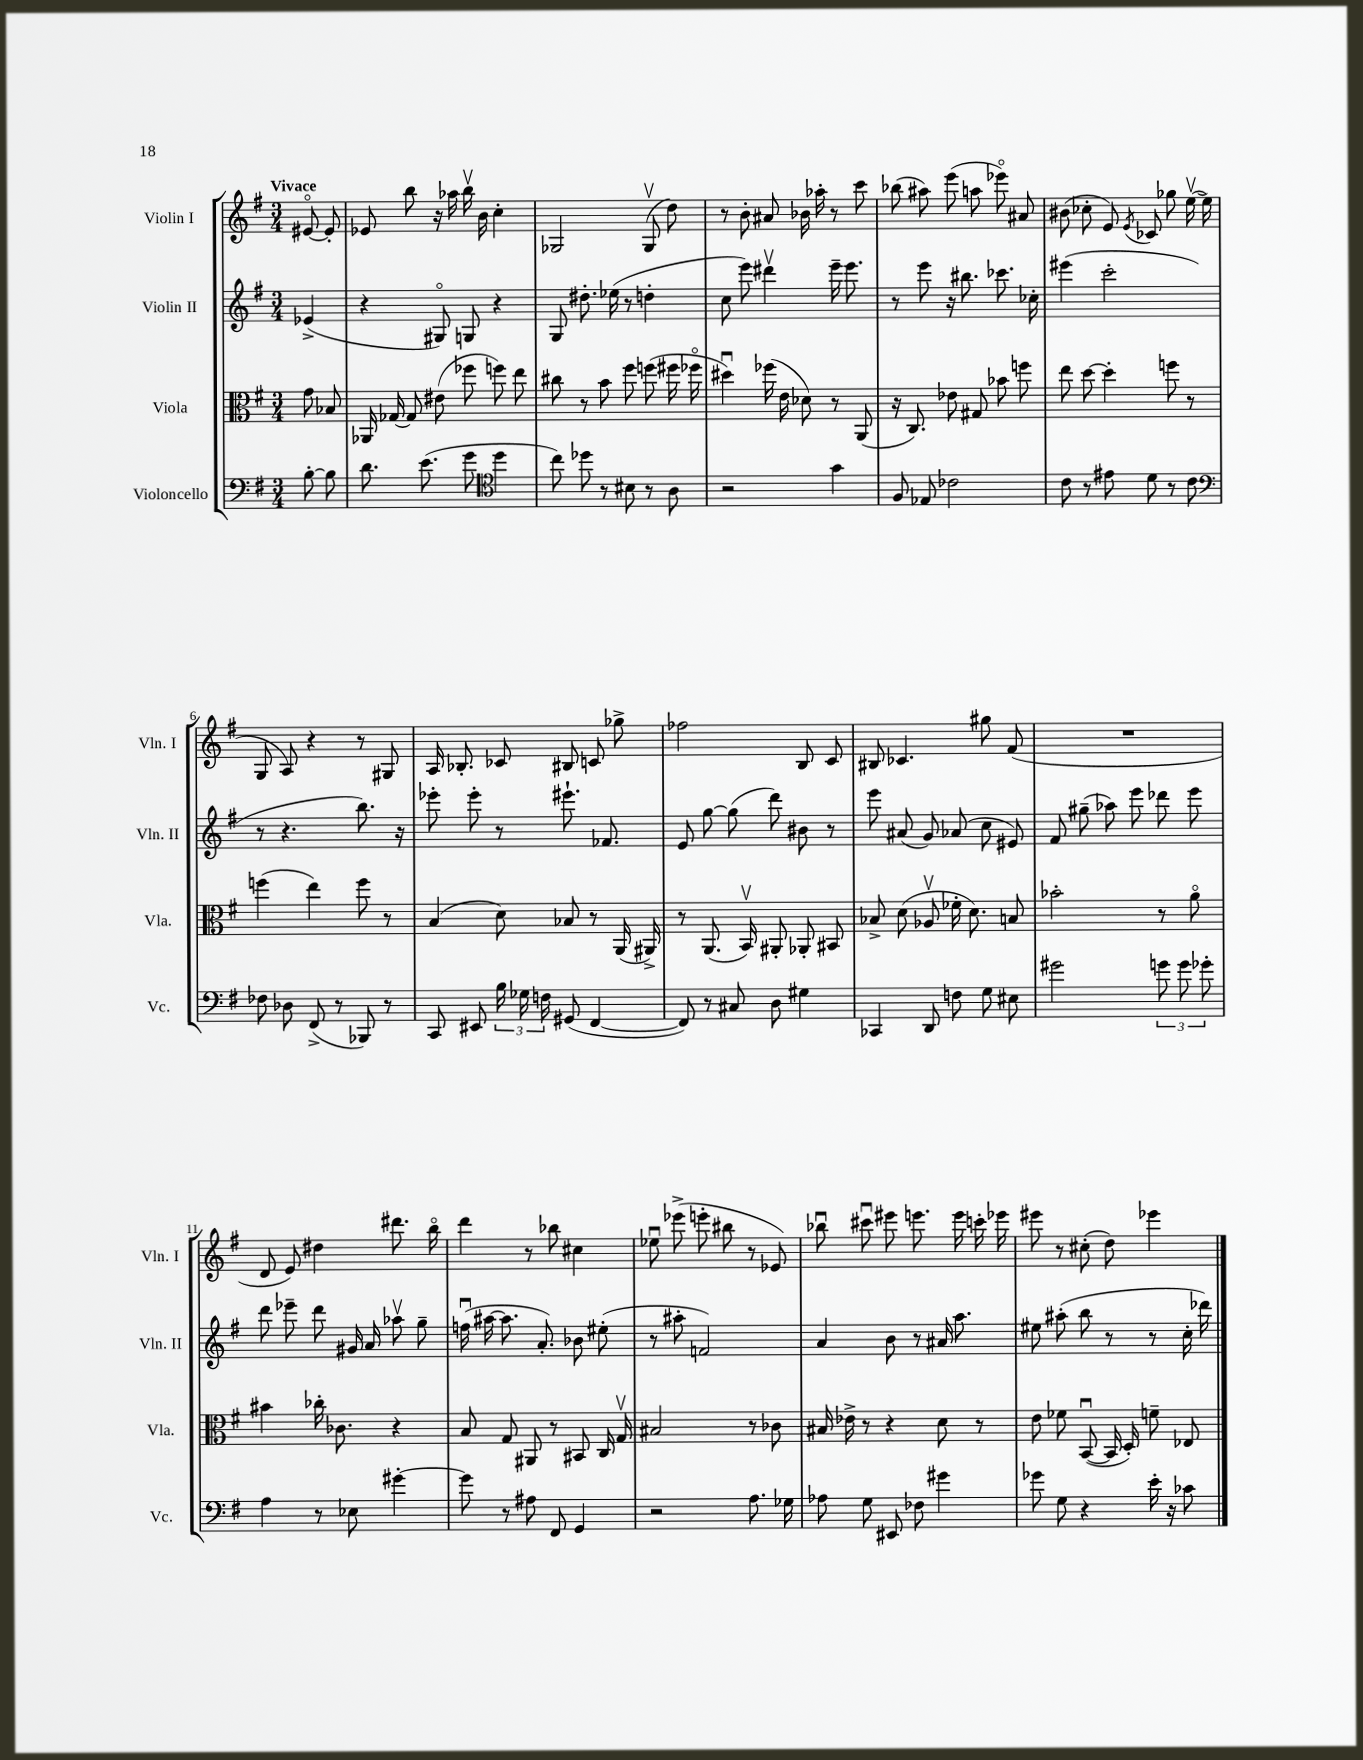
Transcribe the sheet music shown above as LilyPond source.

<<
\new StaffGroup <<
\new Staff = "s0" \with { instrumentName = "Violin I" shortInstrumentName = "Vln. I" } {
    \clef treble \key g \major \numericTimeSignature \time 3/4 \partial 4 \tempo "Vivace"
    \autoBeamOff eis'8~\flageolet eis'8-. |
    ees'8 b''8 r16 aes''16 b''16\upbow b'16 c''4-. |
    ges2 ges8\upbow( d''8) |
    r8 b'8-. ais'8 bes'16 aes''16-. r8 c'''8 |
    bes''8( ais''8) e'''8( a''8 ees'''8\flageolet) ais'8 |
    bis'8( ces''8-. e'8) \acciaccatura { e'8 } ces'8 ges''8 e''16~\upbow e''16( |
    g8 a8) r4 r8 gis8 |
    a16 bes8.-. ces'8 bis8 c'8 ges''8-> |
    fes''2 b8 c'8 |
    bis8 ces'4. gis''8 fis'8( |
    R2. |
    d'8 e'8) dis''4 dis'''8. b''16\flageolet |
    d'''4 r8 bes''8 cis''4 |
    ees''8\downbow ees'''8->( e'''8-. bis''8 r8 ees'8) |
    bes''8\downbow cis'''8\downbow eis'''8 e'''8. e'''16 c'''16-. ees'''16 |
    eis'''8 r8 cis''8-.( d''8) ees'''4 \bar "|." |
}
\new Staff = "s1" \with { instrumentName = "Violin II" shortInstrumentName = "Vln. II" } {
    \clef treble \key g \major \numericTimeSignature \time 3/4 \partial 4
    \autoBeamOff ees'4->( |
    r4 gis8\flageolet) g8 r4 |
    g8 dis''8.-. ees''16( r8 d''4-. |
    c''8 e'''8) dis'''4\upbow e'''16-- e'''8. |
    r8 e'''8 r16 bis''8. ces'''8. ces''16-. |
    eis'''4( c'''2-. |
    r8 r4. b''8.) r16 |
    ees'''8-. ees'''8-. r8 eis'''8.-! fes'8. |
    e'8 g''8~ g''8( d'''8) bis'8 r8 |
    e'''8 ais'8( g'8) aes'8( c''8 eis'8) |
    fis'8 gis''8--( aes''8) e'''8 des'''8 e'''8 |
    d'''8 ees'''8-- d'''8 gis'16 a'16 aes''8\upbow g''8-- |
    f''16\downbow( ais''16~ ais''8. a'8.-.) bes'8 eis''8-.( |
    r8 ais''8-. f'2) |
    a'4 b'8 r8 ais'16 a''8. |
    eis''8 ais''8-.( b''8 r8 r8 c''16-. des'''16) \bar "|." |
}
\new Staff = "s2" \with { instrumentName = "Viola" shortInstrumentName = "Vla." } {
    \clef alto \key g \major \numericTimeSignature \time 3/4 \partial 4
    \autoBeamOff g'8 bes8 |
    aes,16 ges16~ ges8 eis'8( fes''8 f''8) e''8 |
    cis''8 r8 b'8 fis''8 f''8( fis''16 fes''16\flageolet |
    dis''4\downbow) fes''16( e'16 des'8) r8 a,8( |
    r16 c8.) ees'8 gis8 bes'8 f''8 |
    e''8 d''8~ d''4-. f''8 r8 |
    f''4( e''4) f''8 r8 |
    b4( d'8) bes8 r8 a,16( ais,16->) |
    r8 a,8.( b,16\upbow) ais,8-. aes,8-. bis,8 |
    bes8-> d'8( aes8\upbow fes'16-. d'8.) b8 |
    bes'2-. r8 a'8\flageolet |
    bis'4 ces''16-. ces'8. r4 |
    b8 g8 ais,8 r8 bis,8 c16 g16\upbow |
    bis2 r8 ces'8 |
    bis16 ees'16-> r8 r4 d'8 r8 |
    e'8 fes'8 b,8~\downbow( b,16 d16-.) f'8-- ees8 \bar "|." |
}
\new Staff = "s3" \with { instrumentName = "Violoncello" shortInstrumentName = "Vc." } {
    \clef bass \key g \major \numericTimeSignature \time 3/4 \partial 4
    \autoBeamOff b8~-. b8 |
    d'8. e'8.( g'8 \clef tenor d''4 |
    c''8) des''8 r8 bis8 r8 a8 |
    r2 g'4 |
    fis8 ees8 ces'2 |
    c'8 r8 eis'8 d'8 r8 c'8 |
    \clef bass fes8 des8 fis,8->( r8 bes,,8) r8 |
    c,8 eis,8 \tuplet 3/2 { b16 ges16 f16 } gis,8( fis,4~ |
    fis,8) r8 cis8 d8 gis4 |
    ces,4 d,8 f8 g8 eis8 |
    gis'2 \tuplet 3/2 { g'8 g'8 ges'8-. } |
    a4 r8 ees8 gis'4~-. |
    gis'8 r8 ais8 fis,8 g,4 |
    r2 a8. ges16 |
    aes8 g8 eis,8 fes8 gis'4 |
    ges'8 g8 r4 e'16-. r16 ces'8 \bar "|." |
}
>>
>>
